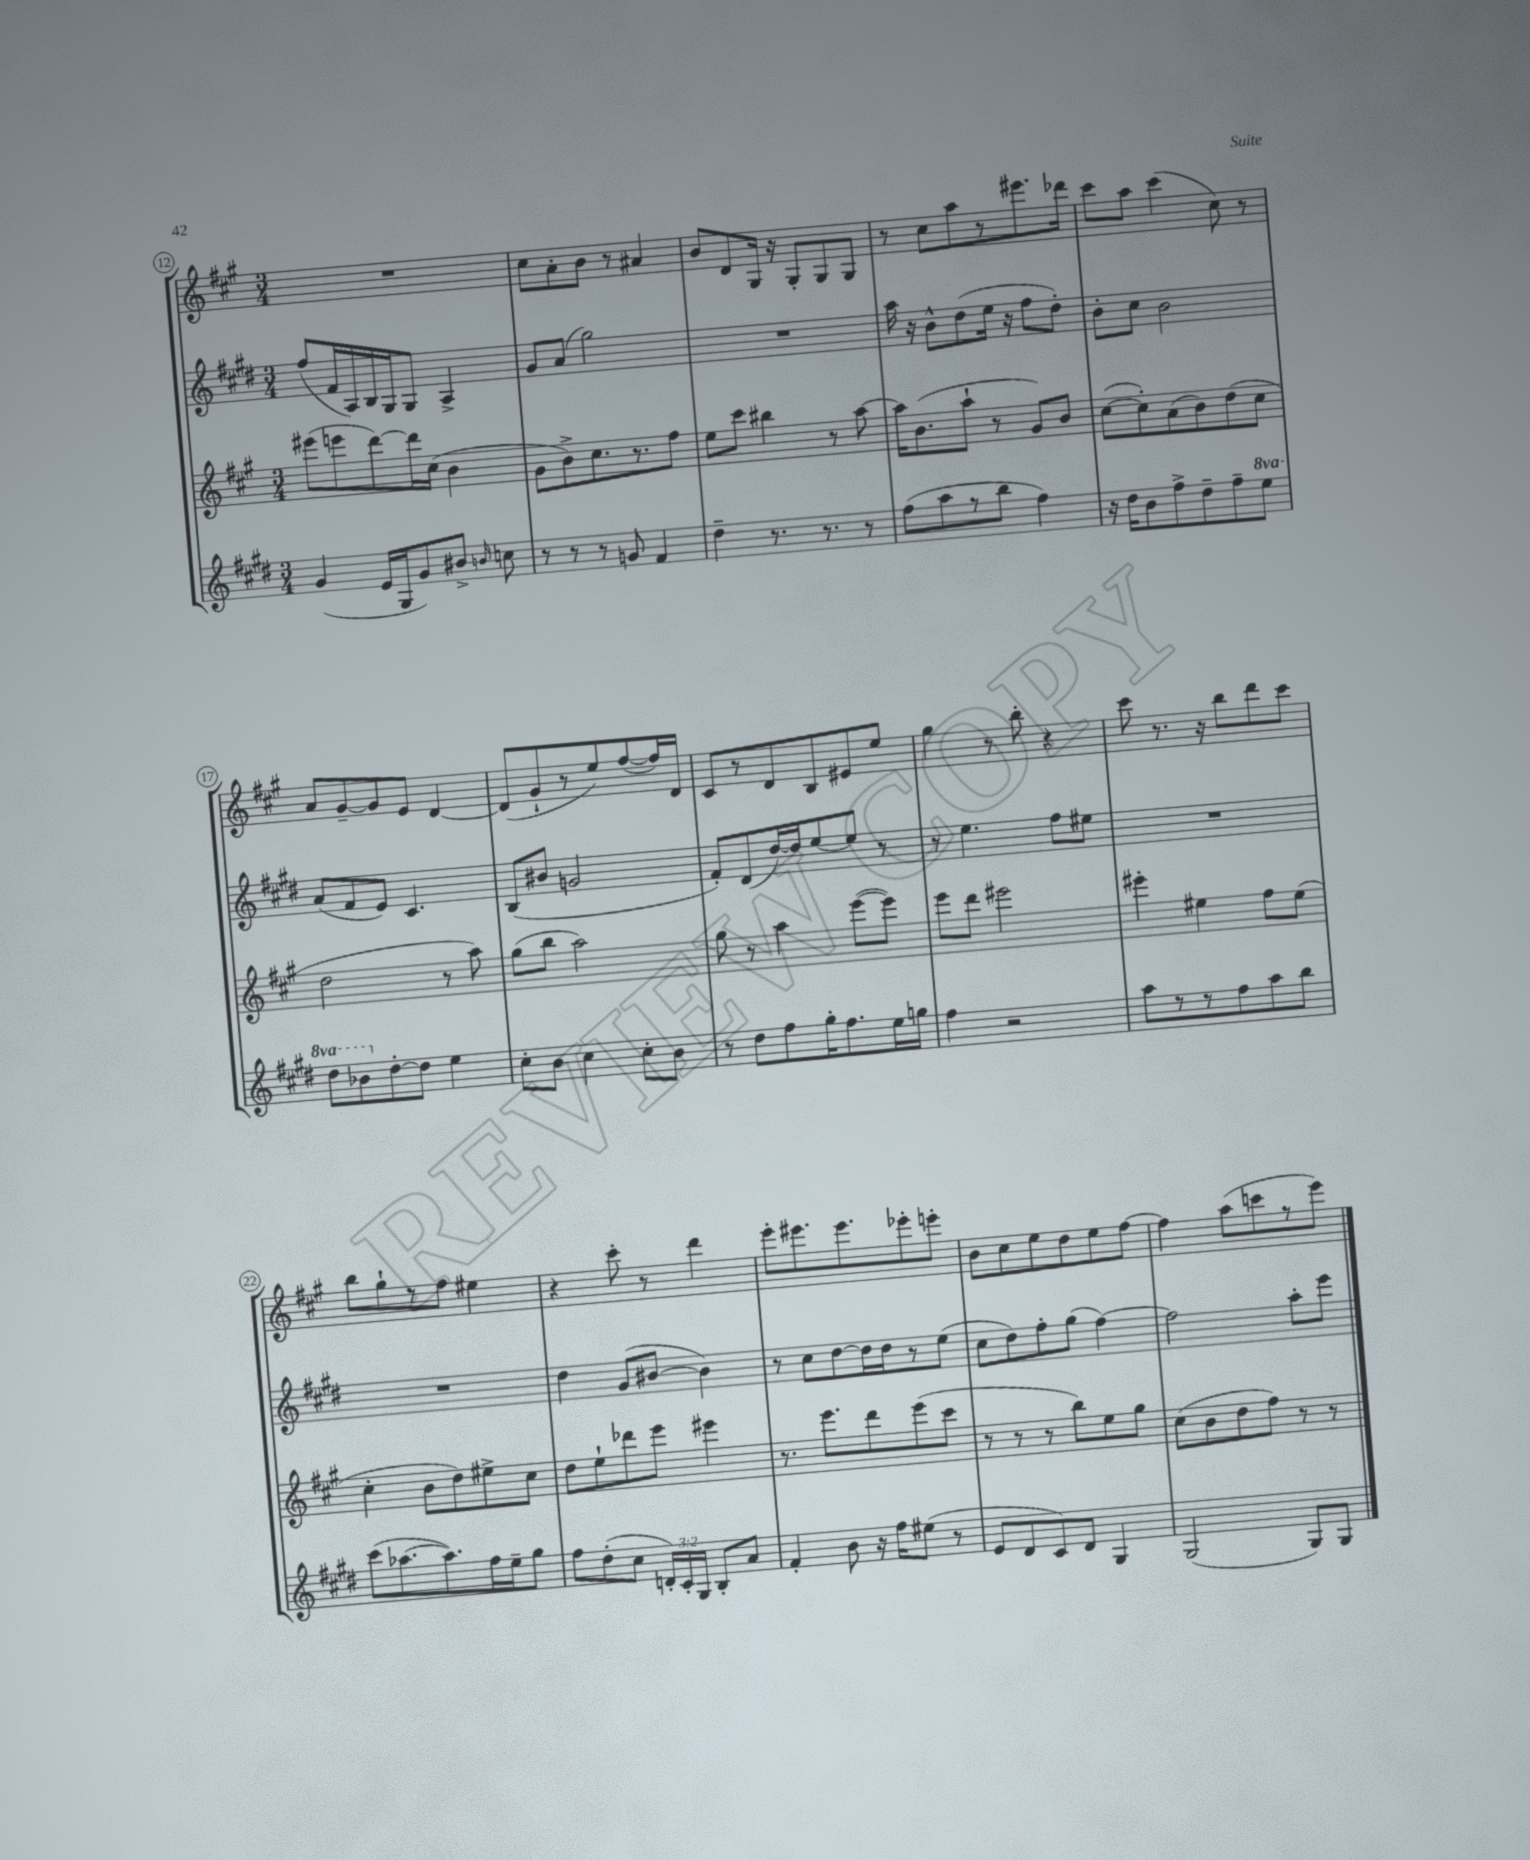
<<
\new StaffGroup <<
\new Staff = "s0" {
    \clef treble \key a \major \numericTimeSignature \time 3/4
    \autoBeamOff R2. |
    cis''8[ a'8-. b'8] r8 ais'4 |
    b'8[ d'8 gis16] r16 gis8[-. gis8 gis8] |
    r8 cis''8[ a''8 r8 eis'''8. des'''16] |
    cis'''8[ a''8] cis'''4( cis''8) r8 |
    a'8[ gis'8~-- gis'8 e'8] d'4~ |
    d'8[( gis'8-! r8 e''8) fis''8~( fis''16) d'16] |
    cis'8[ r8 d'8 b8 eis'8 e''8] |
    gis''4 r8 b''8-. r4 |
    cis'''8 r8. r16 b''8[ d'''8 cis'''8] |
    b''8[ gis''8-! r8 fis''8] eis''4 |
    r4 cis'''8-. r8 d'''4 |
    e'''8[-. eis'''8. eis'''8. ees'''8-. e'''8]-. |
    b'8[ cis''8 e''8 d''8 e''8 fis''8]~ |
    fis''4 a''8[( c'''8 r8 e'''8]) \bar "|." |
}
\new Staff = "s1" {
    \clef treble \key e \major \numericTimeSignature \time 3/4
    \autoBeamOff fis''8[( fis'16 a16) b16 gis16 gis8] a4-> |
    gis'8[ a'8]( gis''2) |
    R2. |
    a''16 r16 b'8[-^ dis''8( e''16] r16 fis''8[ dis''8]-.) |
    b'8[-. cis''8] b'2 |
    a'8[( fis'8 e'8]) cis'4. |
    b8[( bis'8] g'2 |
    fis'8[-.) dis'8( dis''16~) dis''16 e''8~ e''8] r8 |
    r8 e''4. fis''8[ eis''8] |
    R2. |
    R2. |
    dis''4 gis'8[( bis'8]~ bis'4) |
    r8 cis''8[ dis''8~ dis''16 dis''16 r8 e''8]( |
    cis''8[ dis''8) fis''8-. gis''8]( fis''4~) |
    fis''2 a''8[-. e'''8] \bar "|." |
}
\new Staff = "s2" {
    \clef treble \key a \major \numericTimeSignature \time 3/4
    \autoBeamOff eis'''8[( e'''8 d'''8~) d'''16 cis''16]( b'4 |
    gis'8[ b'8->) cis''8. r8. fis''8] |
    e''8[ cis'''8] bis''4 r8 a''8~ |
    a''16[ b'8.( a''8]-! r8 gis'8[) b'8] |
    cis''8[~( cis''8-.) a'8( b'8) d''8( cis''8] |
    d''2 r8 a''8) |
    gis''8[( b''8] a''2) |
    gis''8 r8 a''4 e'''8[~( e'''8]) |
    e'''8[ d'''8] eis'''2 |
    eis'''4-. eis''4 fis''8[ eis''8]( |
    cis''4-. b'8[ d''8) eis''8-> cis''8] |
    d''8[ e''8-! des'''8 e'''8] eis'''4 |
    r8. e'''8.[ d'''8 e'''8( cis'''8] |
    r8 r8 r8 b''8[) e''8 gis''8] |
    cis''8[( b'8 d''8 fis''8]) r8 r8 \bar "|." |
}
\new Staff = "s3" {
    \clef treble \key e \major \numericTimeSignature \time 3/4 \override Staff.TupletNumber.text = #tuplet-number::calc-fraction-text \set Staff.ottavationMarkups = #ottavation-simple-ordinals
    \autoBeamOff gis'4( e'16[ gis16 gis'8) bis'8]-> \grace { b'16 } c''8 |
    r8 r8 r8 g'8 fis'4 |
    dis''4-- r8. r8. r8 |
    fis''8[( a''8 r8 b''8] fis''4) |
    r16 dis''16[ b'8 fis''8-> dis''8-- fis''8-- \ottava #1 e'''8] |
    dis'''8[ bes''8 \ottava #0 dis''8~-. dis''8] e''4 |
    cis''8[-. b'8] cis''4 cis''8[-. b'8] |
    r8 dis''8[ fis''8 gis''16-. fis''8. e''16 g''16] |
    fis''4 r2 |
    a''8[ r8 r8 fis''8 a''8 b''8] |
    cis'''8[( aes''8.~ aes''8.) fis''16 e''16-- gis''8] |
    fis''8[ dis''8-.( cis''8] \tuplet 3/2 { d'16[-.) cis'16-. gis16] } b8[-. a'8] |
    fis'4-. b'8 r16 fis''16[ eis''8]( r8 |
    e'8[ dis'8 cis'8) dis'8] gis4 |
    gis2( gis8[) gis8] \bar "|." |
}
>>
>>
\layout { \context { \Score currentBarNumber = #12 \override BarNumber.stencil = #(make-stencil-circler 0.1 0.3 ly:text-interface::print) } }
